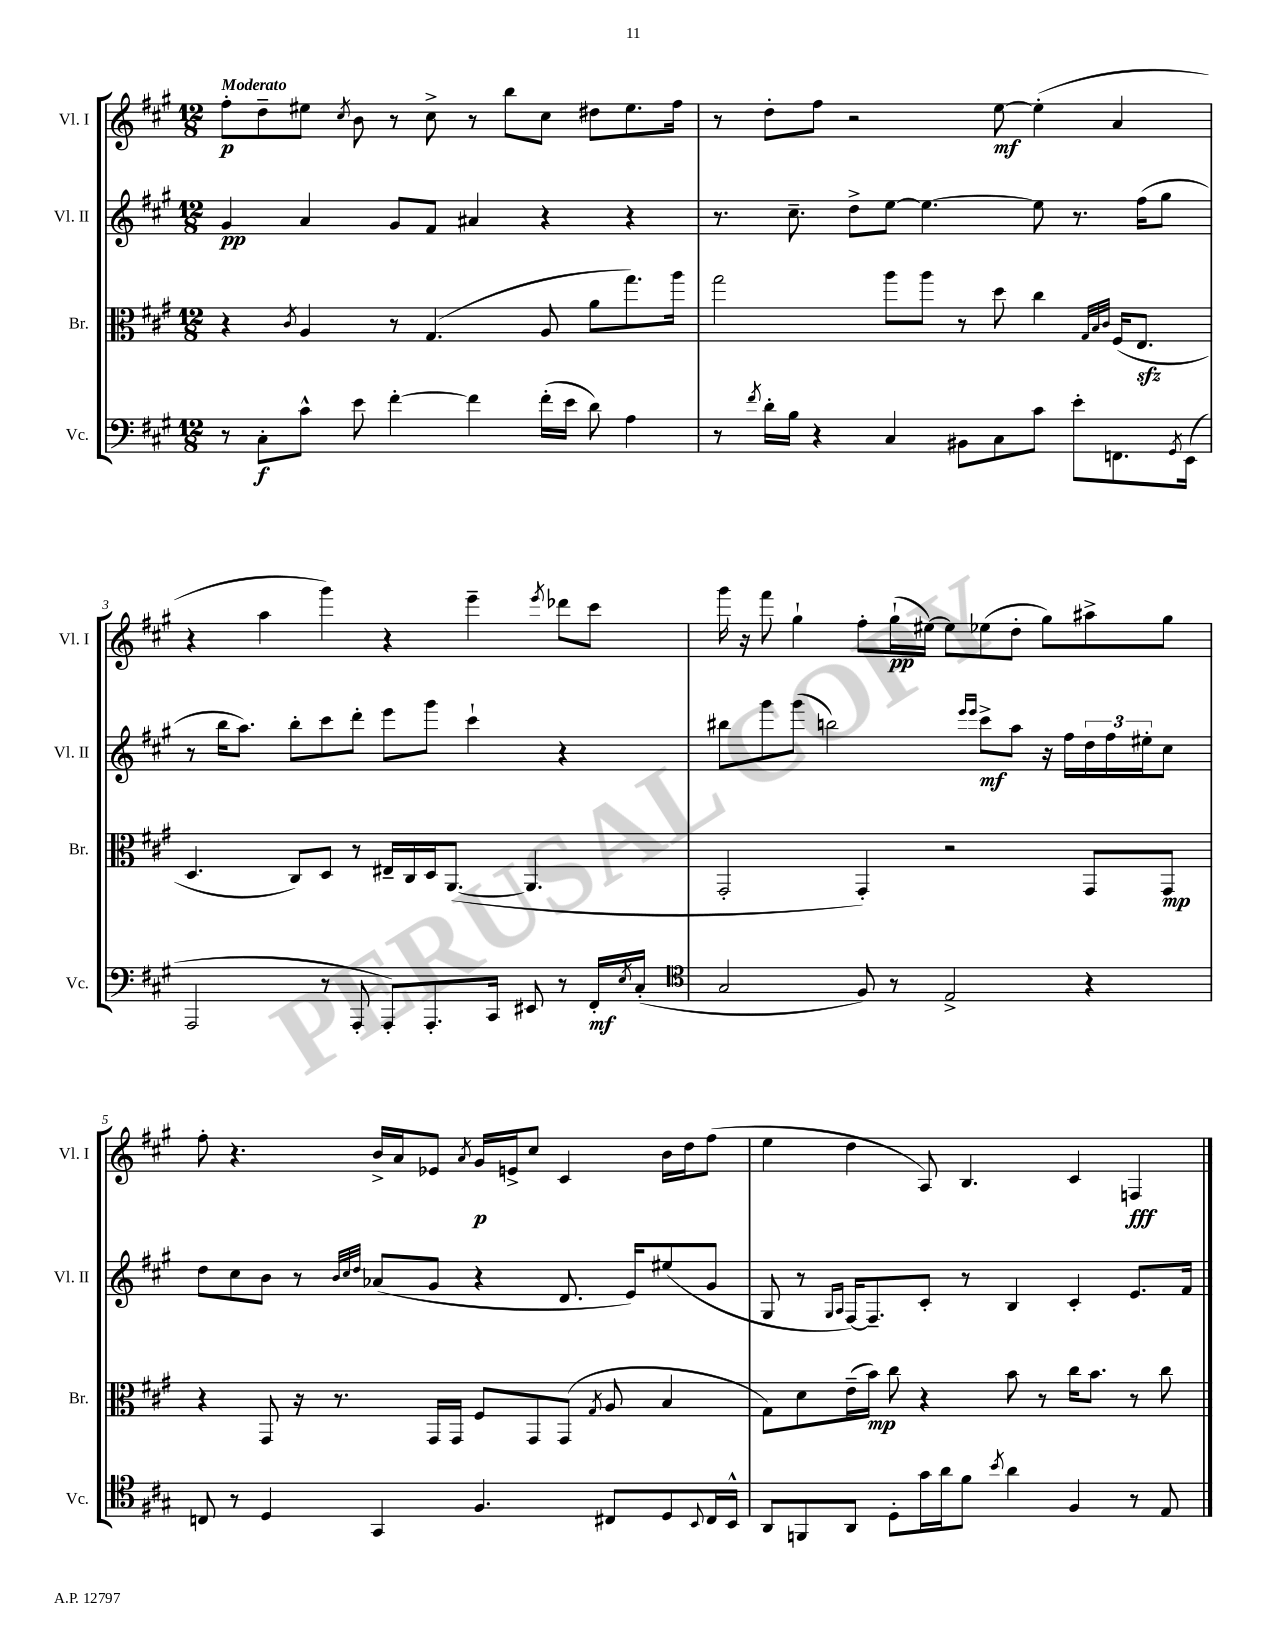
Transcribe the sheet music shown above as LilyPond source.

<<
\new StaffGroup <<
\new Staff = "s0" \with { instrumentName = "Vl. I" shortInstrumentName = "Vl. I" } {
    \clef treble \key a \major \numericTimeSignature \time 12/8 \tempo "Moderato"
    fis''8-.\p d''8-- eis''8 \acciaccatura { cis''8 } b'8 r8 cis''8-> r8 b''8 cis''8 dis''8 eis''8. fis''16 |
    r8 d''8-. fis''8 r2 e''8~\mf e''4-.( a'4 |
    r4 a''4 gis'''4) r4 e'''4-- \acciaccatura { e'''8 } des'''8 cis'''8 |
    gis'''16 r16 fis'''8 gis''4-! fis''8-. gis''16-!\pp( eis''16~) eis''8 ees''8( d''8-. gis''8) ais''8-> gis''8 |
    fis''8-. r4. b'16-> a'16 ees'8 \acciaccatura { a'8 } gis'16\p e'16-> cis''8 cis'4 b'16 d''16 fis''8( |
    e''4 d''4 a8) b4. cis'4 f4\fff \bar "|." |
}
\new Staff = "s1" \with { instrumentName = "Vl. II" shortInstrumentName = "Vl. II" } {
    \clef treble \key a \major \numericTimeSignature \time 12/8
    gis'4\pp a'4 gis'8 fis'8 ais'4 r4 r4 |
    r8. cis''8.-- d''8-> e''8~ e''4.~ e''8 r8. fis''16( gis''8 |
    r8 b''16 a''8.) b''8-. cis'''8 d'''8-. e'''8 gis'''8 cis'''4-! r4 |
    bis''8 gis'''8 gis'''8( b''2) \grace { e'''16 e'''16 } cis'''8->\mf a''8 r16 fis''16 \tuplet 3/2 { d''16 fis''16 eis''16-. } cis''8 |
    d''8 cis''8 b'8 r8 \grace { b'32 cis''32 d''32 } aes'8( gis'8 r4 d'8. e'16) eis''8( gis'8 |
    gis8 r8 \grace { gis16 a16 } fis16~) fis8.-- cis'8-. r8 b4 cis'4-. e'8. fis'16 \bar "|." |
}
\new Staff = "s2" \with { instrumentName = "Br." shortInstrumentName = "Br." } {
    \clef alto \key a \major \numericTimeSignature \time 12/8
    r4 \acciaccatura { cis'8 } a4 r8 gis4.( a8 a'8 gis''8.) a''16 |
    gis''2 a''8 a''8 r8 d''8 cis''4 \grace { gis32 b32 cis'32 } fis16( e8.\sfz |
    d4. cis8) d8 r8 eis16-- cis16 d16 a,8.~( a,4. |
    gis,2-. gis,4-.) r2 gis,8 gis,8\mp |
    r4 gis,8 r16 r8. gis,16 gis,16 fis8 gis,8 gis,8( \acciaccatura { gis8 } a8 b4 |
    gis8) d'8 e'16--( b'16\mp) cis''8 r4 b'8 r8 cis''16 b'8. r8 cis''8 \bar "|." |
}
\new Staff = "s3" \with { instrumentName = "Vc." shortInstrumentName = "Vc." } {
    \clef bass \key a \major \numericTimeSignature \time 12/8
    r8 cis8-.\f cis'8-^ e'8 fis'4~-. fis'4 fis'16-.( e'16 d'8) a4 |
    r8 \acciaccatura { fis'8 } d'16-. b16 r4 cis4 bis,8 cis8 cis'8 e'8-. f,8. \acciaccatura { gis,8 } e,16( |
    a,,2 r8 a,,8-. a,,8-.) a,,8.-. cis,16 eis,8 r8 fis,16-.\mf \acciaccatura { e8 } cis16-.( |
    \clef tenor gis2 fis8) r8 e2-> r4 |
    c8 r8 d4 gis,4 fis4. cis8 d8 \appoggiatura { b,8 } cis16 b,16-^ |
    a,8 f,8 a,8 d8-. gis'16 a'16 fis'8 \acciaccatura { b'8 } a'4 fis4 r8 e8 \bar "|." |
}
>>
>>
